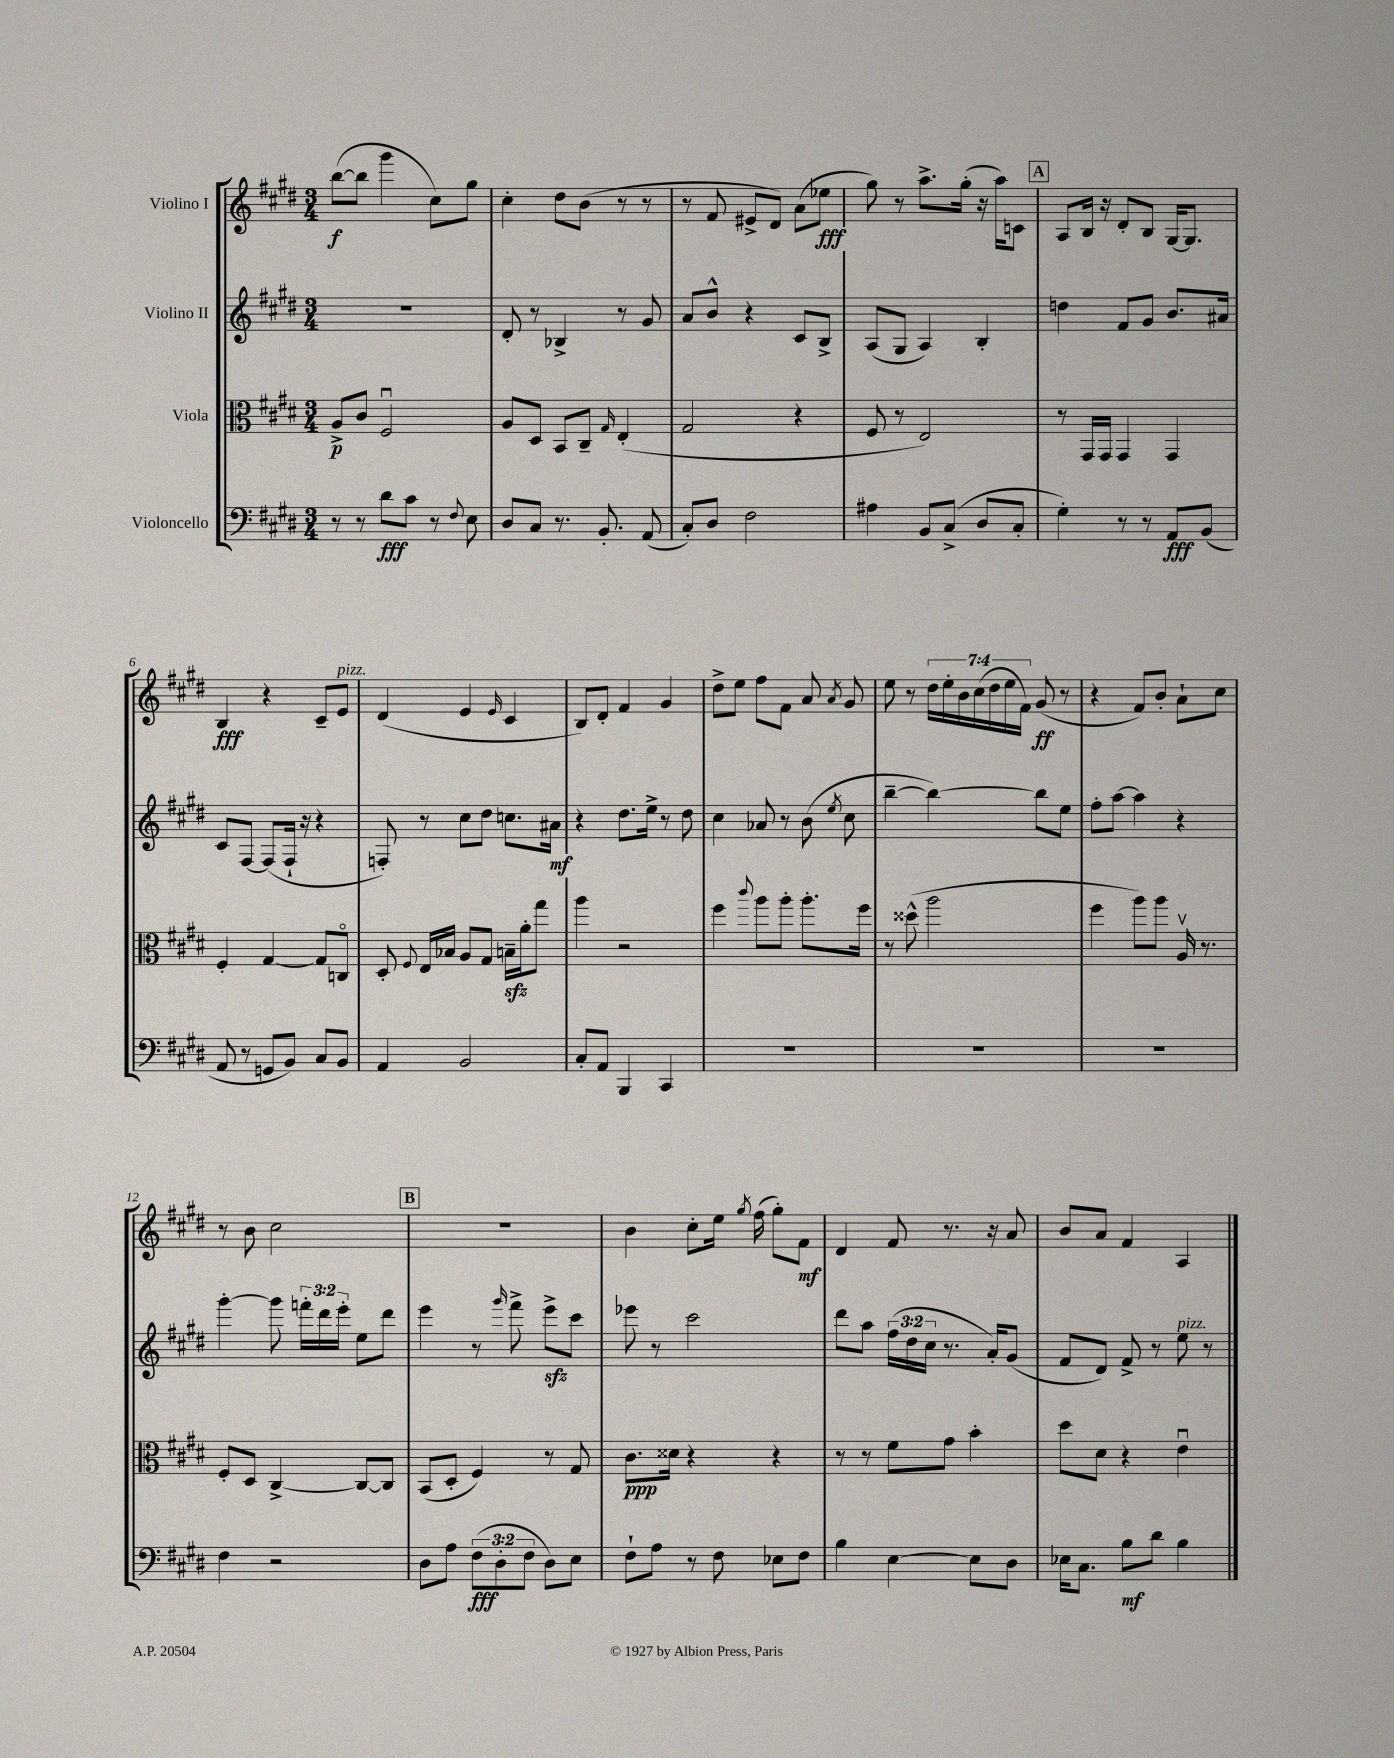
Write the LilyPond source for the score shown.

<<
\new StaffGroup <<
\new Staff = "s0" \with { instrumentName = "Violino I" } {
    \clef treble \key e \major \numericTimeSignature \time 3/4 \override Staff.TupletNumber.text = #tuplet-number::calc-fraction-text
    \autoBeamOff b''8[~\f( b''8] gis'''4 cis''8[) gis''8] |
    cis''4-. dis''8[ b'8]( r8 r8 |
    r8 fis'8 eis'8[-> dis'8]) a'8[( ees''8]\fff |
    gis''8) r8 a''8.[-> gis''16]-.( r16 a''16[) c'8] |
    \mark \markup { \box "A" } a8[ b16] r16 dis'8[-. b8] gis16[~ gis8.] |
    b4\fff r4 cis'8[-- e'8]^\markup { \italic "pizz." } |
    dis'4( e'4 \grace { e'16 } cis'4 |
    b8[) dis'8]-. fis'4 gis'4 |
    dis''8[-> e''8] fis''8[ fis'8] a'8 \acciaccatura { a'8 } gis'8 |
    e''8 r8 \tuplet 7/4 { dis''16[ e''16-. b'16 cis''16( dis''16 e''16 fis'16]) } gis'8\ff( r8 |
    r4 fis'8[) b'8]-. a'8[-! cis''8] |
    r8 b'8 cis''2 |
    \mark \markup { \box "B" } R2. |
    b'4 cis''8[-. e''16] \acciaccatura { gis''8 } fis''16( gis''8[-.) fis'8]\mf |
    dis'4 fis'8 r8. r16 a'8 |
    b'8[ a'8] fis'4 a4 \bar "|." |
}
\new Staff = "s1" \with { instrumentName = "Violino II" } {
    \clef treble \key e \major \numericTimeSignature \time 3/4 \override Staff.TupletNumber.text = #tuplet-number::calc-fraction-text
    \autoBeamOff R2. |
    dis'8-. r8 bes4-> r8 gis'8 |
    a'8[ b'8]-^ r4 cis'8[ b8]-> |
    a8[( gis8] a4) b4-. |
    \mark \markup { \box "A" } d''4 fis'8[ gis'8] b'8.[ ais'16] |
    cis'8[ fis8]~ fis8[( fis16]-! r16 r4 |
    f8-.) r8 cis''8[ dis''8] c''8.[ ais'16]\mf |
    r4 dis''8.[ e''16]-> r8 dis''8 |
    cis''4 aes'8 r8 b'8( \acciaccatura { e''8 } cis''8 |
    b''4~-- b''4~) b''8[ e''8] |
    fis''8[-. a''8]~ a''4 r4 |
    gis'''4~-. gis'''8 \tuplet 3/2 { f'''16[-. dis'''16 e'''16]-. } e''8[ dis'''8] |
    \mark \markup { \box "B" } e'''4 r8 \grace { gis'''16 } fis'''8-> e'''8[->\sfz cis'''8] |
    ees'''8 r8 cis'''2 |
    dis'''8[ a''8] \tuplet 3/2 { fis''16[( dis''16 cis''16] } r8. a'16[-.) gis'8]( |
    fis'8[ dis'8]) fis'8-> r8 e''8^\markup { \italic "pizz." } r8 \bar "|." |
}
\new Staff = "s2" \with { instrumentName = "Viola" } {
    \clef alto \key e \major \numericTimeSignature \time 3/4
    \autoBeamOff a8[->\p cis'8] fis2\downbow |
    a8[ dis8] b,8[ cis8]-- \grace { gis16 } e4-.( |
    gis2 r4 |
    fis8 r8 e2) |
    \mark \markup { \box "A" } r8 gis,16[ gis,16] gis,4 gis,4 |
    fis4-. gis4~ gis8[ c8]\flageolet |
    dis8-. \appoggiatura { fis8 } e16[ bes16] a8[ gis8] b16[--\sfz a'16-. gis''8] |
    a''4 r2 |
    fis''4 \appoggiatura { cis'''8 } a''8[ a''8]-. a''8.[-. fis''16] |
    r8 disis''8-^( a''2 |
    fis''4 a''8[) a''8] a16\upbow r8. |
    fis8[-. dis8] cis4~-> cis8[~ cis8] |
    \mark \markup { \box "B" } b,8[( dis8]-. fis4) r8 gis8 |
    cis'8.[\ppp disis'16] r4 r4 |
    r8 r8 fis'8[ gis'8] b'4-. |
    dis''8[ dis'8] r4 e'4\downbow \bar "|." |
}
\new Staff = "s3" \with { instrumentName = "Violoncello" } {
    \clef bass \key e \major \numericTimeSignature \time 3/4 \override Staff.TupletNumber.text = #tuplet-number::calc-fraction-text
    \autoBeamOff r8 r8 dis'8[\fff cis'8] r8 \appoggiatura { fis8 } e8 |
    dis8[ cis8] r8. b,8.-. a,8( |
    cis8[-.) dis8] fis2 |
    ais4 b,8[ cis8]->( dis8[ cis8]-. |
    \mark \markup { \box "A" } gis4-.) r8 r8 a,8[\fff b,8]( |
    a,8 r8 g,8[ b,8]) cis8[ b,8] |
    a,4 b,2 |
    cis8[-. a,8] b,,4 cis,4 |
    R2. |
    R2. |
    R2. |
    fis4 r2 |
    \mark \markup { \box "B" } dis8[ a8] \tuplet 3/2 { fis8[\fff( dis8-. fis8] } dis8[) e8] |
    fis8[-! a8] r8 fis8 ees8[ fis8] |
    b4 e4~ e8[ dis8] |
    ees16[ cis8.] b8[\mf dis'8] b4 \bar "|." |
}
>>
>>
